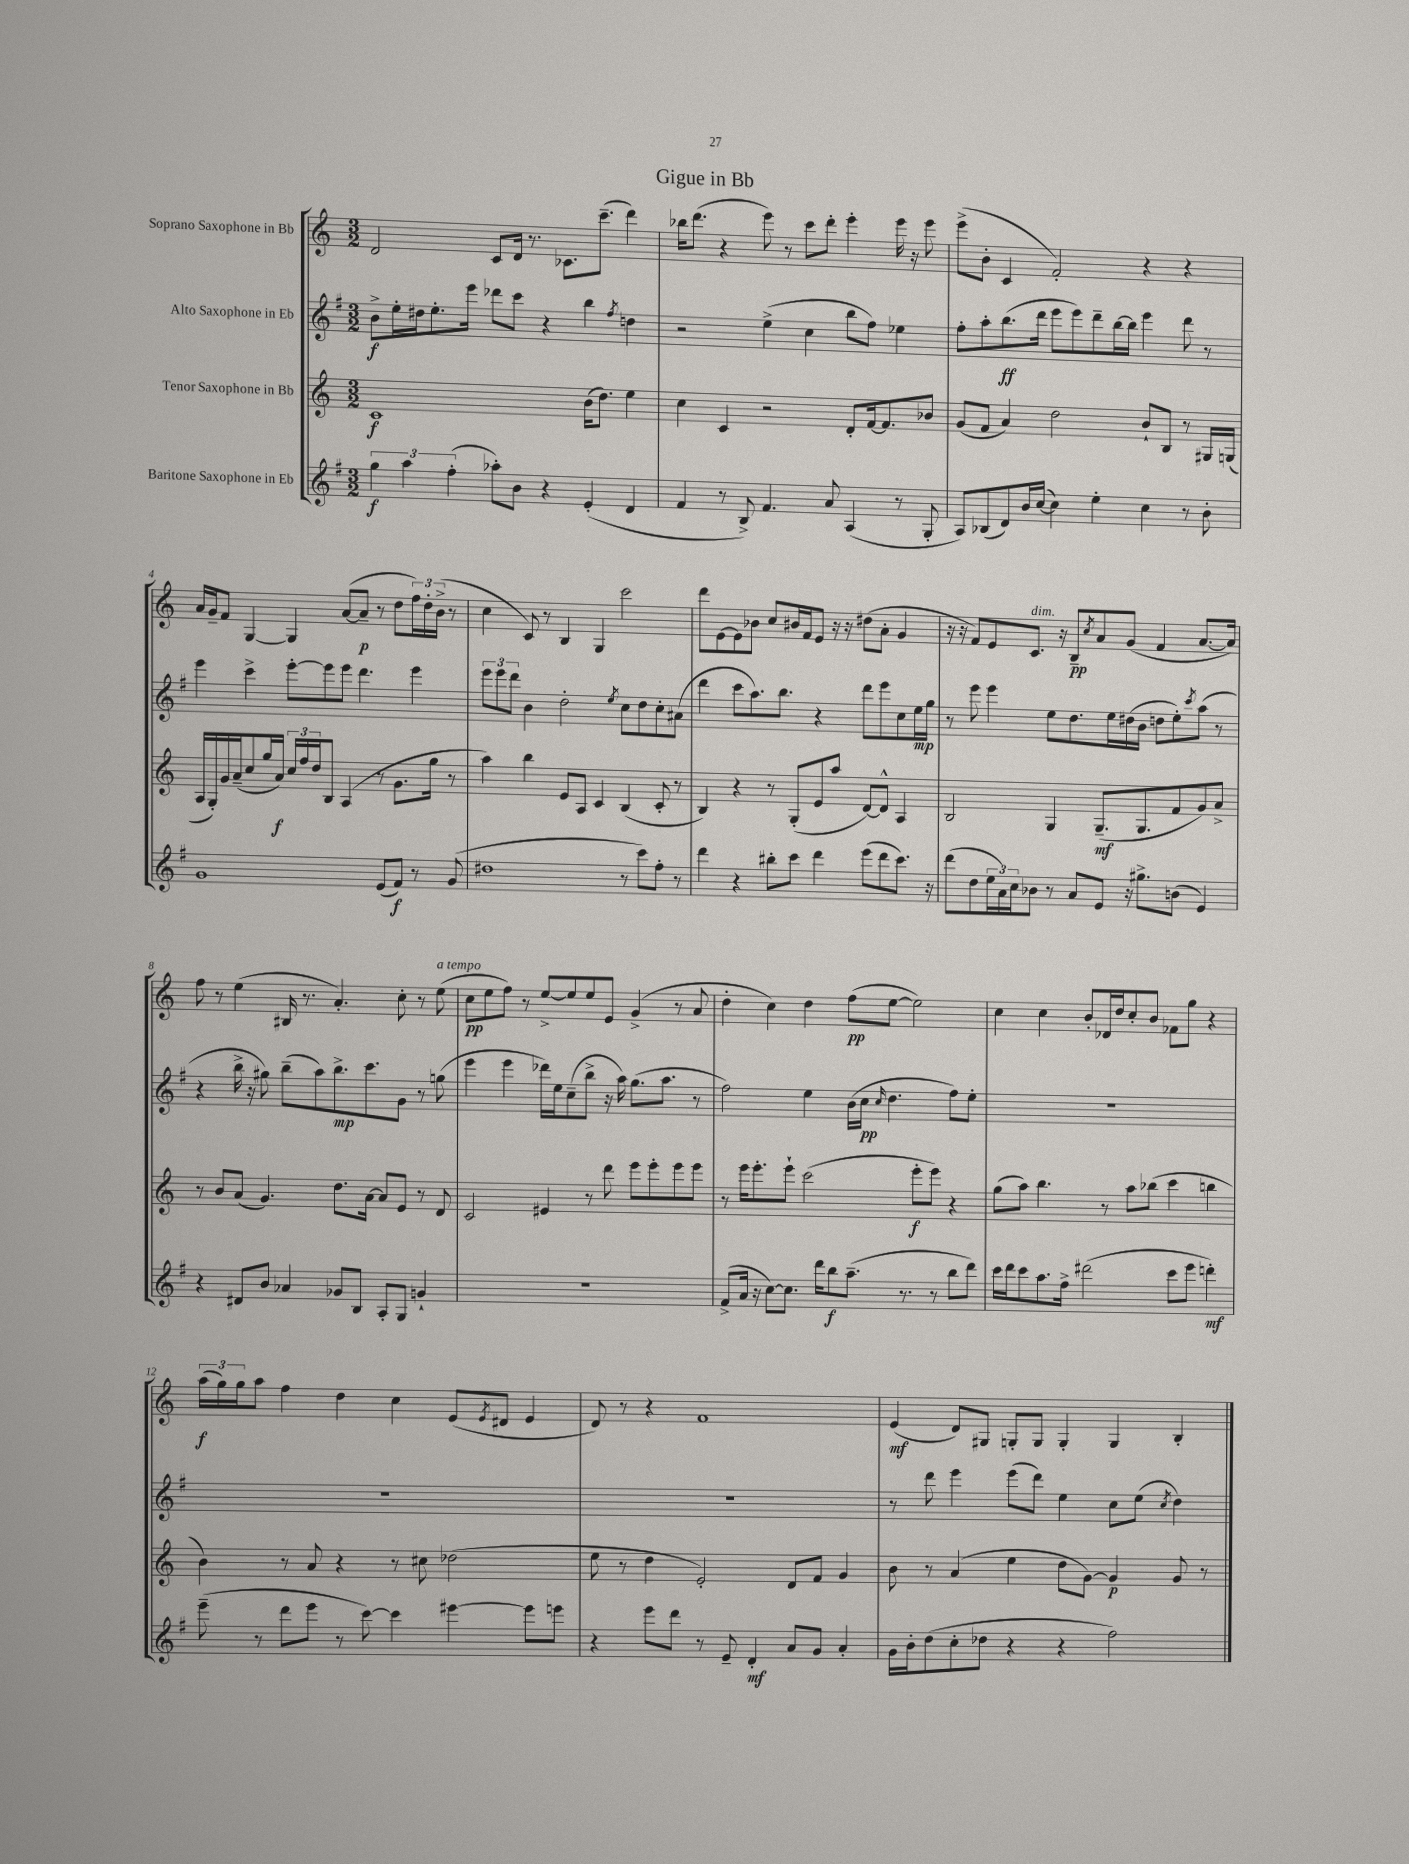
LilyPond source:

\header { title = "Gigue in Bb" }
<<
\new StaffGroup <<
\new Staff = "s0" \with { instrumentName = "Soprano Saxophone in Bb" } {
    \clef treble \key c \major \numericTimeSignature \time 3/2
    d'2 c'8 d'16 r8. ces'8. c'''8.--( d'''4) |
    bes''16 d'''8.( r4 e'''8) r8 c'''8 d'''8-. e'''4-. e'''16 r16 e'''8 |
    e'''8->( b'8-. c'4 f'2-.) r4 r4 |
    a'16 g'16-- f'8 g4~ g4 a'8~( a'8--\p r8 d''8 \tuplet 3/2 { f''16) d''16-. b'16->( } r8 |
    c''4 c'8) r8 b4 g4 c'''2 |
    d'''8 e'8~ e'8 bes'8 c''8 bis'16 f'16 e'8 r16 r16 dis''8( a'8-. g'4 |
    r16 r16 f'8) e'8 c'8.^\markup { \italic "dim." } r16 b8--\pp \acciaccatura { c''8 } a'8 g'8( f'4 a'8.~ a'16) |
    f''8 r8 e''4( bis16 r8. a'4.-.) c''8-. r8 e''8^\markup { \italic "a tempo" }( |
    c''8\pp e''8 f''8) r8 e''8~-> e''8 e''8 e'8 g'4->( r8 a'8 |
    d''4-. c''4) d''4 f''8\pp( e''8~ e''2) |
    c''4 c''4 b'8-. des'16 d''16 c''8-. b'8 fes'8 g''8 r4 |
    \tuplet 3/2 { a''16\f( g''16) g''16 } a''8 f''4 d''4 c''4 e'8( \acciaccatura { e'8 } dis'8 e'4 |
    d'8) r8 r4 f'1 |
    e'4\mf( d'8) gis8 g8-. g8 g4-. g4 b4-. \bar "|." |
}
\new Staff = "s1" \with { instrumentName = "Alto Saxophone in Eb" } {
    \clef treble \key g \major \numericTimeSignature \time 3/2
    b'8->\f e''16-. dis''16 e''8.-. e'''16 des'''8 c'''8 r4 b''4 \acciaccatura { fis''8 } d''4 |
    r2 e''4->( c''4 b''8 fis''8) ees''4 |
    fis''8-. a''8-. b''8.\ff( d'''16 e'''8 e'''8) d'''8-- b''16~ b''16 e'''4 d'''8 r8 |
    e'''4 c'''4-> e'''8~-. e'''8 e'''8 d'''4. e'''4 |
    \tuplet 3/2 { e'''8 e'''8 d'''8 } b'4 d''2-. \acciaccatura { e''8 } c''8 d''8 c''8-. ais'8( |
    d'''4 c'''8 a''8.) b''8. r4 d'''8 e'''8 c''8 e''16\mp g''16 |
    r8 e'''8 e'''4 e''8 d''8. e''16 dis''16( b'16 d''8 e''8-.) \acciaccatura { c'''8 } a''8( r8 |
    r4 b''16-> r16 gis''8) b''8--( a''8) b''8.->\mp c'''8. g'8 r8 g''8( |
    e'''4 e'''4 des'''16) e''16 c''8--( b''8-> r16 a''16) g''8.( a''8. r8 |
    fis''2) e''4 b'16( c''16\pp \grace { c''16 } d''4. fis''8) e''8-. |
    R1. |
    R1. |
    R1. |
    r8 d'''8 e'''4 e'''8( d'''8) e''4 c''8 e''8( \acciaccatura { c''8 } d''4) \bar "|." |
}
\new Staff = "s2" \with { instrumentName = "Tenor Saxophone in Bb" } {
    \clef treble \key c \major \numericTimeSignature \time 3/2
    c'1\f b'16( d''8.) e''4 |
    c''4 c'4 r2 d'8-. f'16~ f'8. bes'8 |
    g'8( f'8 a'4) d''2 b'8-! b8 r8 gis16 g16( |
    a16 g16-.) g'16 a'16--( c''8 g''16 a'16\f) \tuplet 3/2 { c''16 f''16 d''16 } b8 a4( r8 g'8. g''16 r8 |
    a''4) b''4 e'8 a8 c'4 b4( c'8-. r8 |
    b4) r4 r8 g8-.( e'8 a''8 d'8~) d'8-^ a4 |
    b2 g4 g8.--\mf( g8. f'8 g'8) a'8-> |
    r8 b'8 a'8( g'4.) d''8. a'16~ a'8 e'8 r8 d'8 |
    c'2 eis'4 r8 d'''8 e'''8 e'''8-. e'''8 e'''8 |
    r8 e'''16 e'''8.-. e'''8-! c'''2( e'''8-.\f e'''8) r4 |
    g''8( a''8) b''4. r8 a''8 bes''8( c'''4 b''4 |
    b'4) r8 a'8 r4 r8 cis''8 des''2( |
    e''8 r8 d''4 e'2-.) d'8 f'8 g'4 |
    b'8 r8 a'4( e''4 d''8 g'8~) g'4\p g'8 r8 \bar "|." |
}
\new Staff = "s3" \with { instrumentName = "Baritone Saxophone in Eb" } {
    \clef treble \key g \major \numericTimeSignature \time 3/2
    \tuplet 3/2 { g''4\f a''4 fis''4-.( } aes''8-.) b'8 r4 e'4-.( d'4 |
    fis'4 r8 b8->) fis'4. a'8 a4( r8 g8-. |
    a8) bes8( d'8) b'16 c''16~( c''4) e''4-. c''4 r8 b'8-. |
    g'1 e'8( fis'8\f) r8 g'8( |
    dis''1 r8 c'''8) fis''8-. r8 |
    d'''4 r4 bis''8-. c'''8 d'''4 e'''8( d'''8 c'''8.) r16 |
    d'''8( d''8 \tuplet 3/2 { e''16 a'16) c''16 } bes'8 r8 a'8 e'8 r16 gis''8.-> b'8( e'4) |
    r4 dis'8 b'8 aes'4 ges'8 b8 a8-. g8 g'4-! |
    R1. |
    fis'8->( a'16 r16 c''8~) c''8. d'''16 b''8\f a''8.--( r8. r8 b''8 d'''8) |
    c'''16 d'''16 c'''8 a''8. fis''16-> dis'''2( c'''8 e'''8 d'''4-.\mf) |
    e'''8--( r8 d'''8 e'''8 r8 c'''8~) c'''4 eis'''4~ eis'''8 e'''8 |
    r4 e'''8 d'''8 r8 e'8-- d'4-.\mf a'8 g'8 a'4-. |
    g'16 b'16-. d''8( c''8-. des''8 r4 r4 fis''2) \bar "|." |
}
>>
>>
